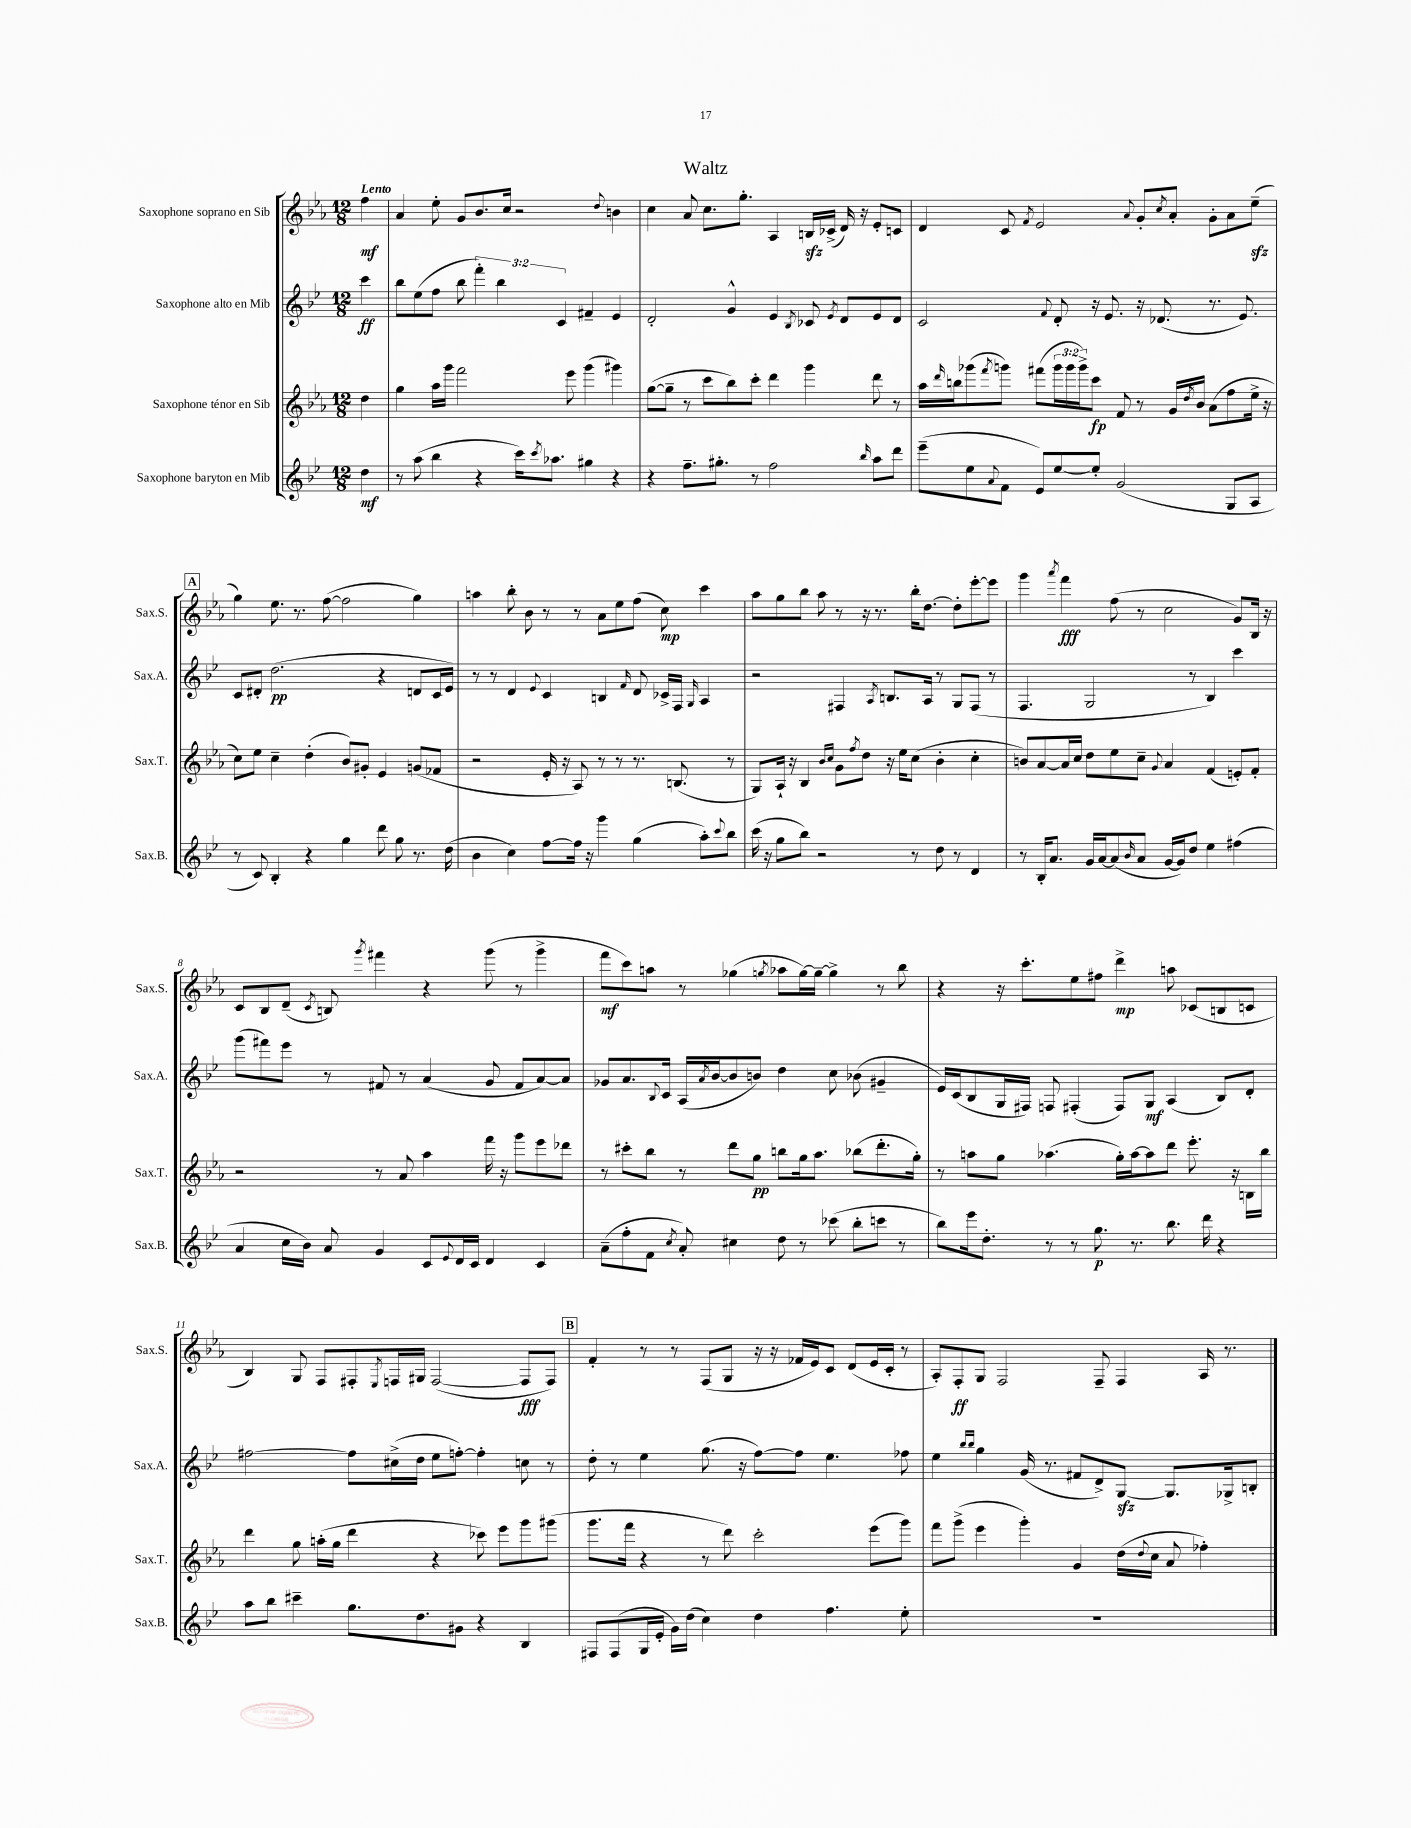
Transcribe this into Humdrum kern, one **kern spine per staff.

**kern	**kern	**kern	**kern
*staff4	*staff3	*staff2	*staff1
*clefG2	*clefG2	*clefG2	*clefG2
*k[b-e-]	*k[b-e-a-]	*k[b-e-]	*k[b-e-a-]
*M12/8	*M12/8	*M12/8	*M12/8
4dd	4dd	4ccc	4ff
=	=	=	=
8r	4gg	8bb-	4a-
(8aa	.	(8ee-	.
4bb-	16aa-	8ff	8ee-'
.	16ggg	.	.
.	2fff	8bb-	8g
4r	.	6fff')	8.b-
.	.	6bb-	.
.	.	.	16cc
16ccc)	.	.	2r
8qccc	.	.	.
8.aa-	.	.	.
.	.	6c	.
.	8eee-	.	.
4gg#	(4ggg	4f#~	.
.	.	.	8qqdd
4r	4ggg#)	4e-	4b
=	=	=	=
4r	([8gg	2d'	4cc
.	8gg~]	.	.
8.ff~	8r	.	8a-
.	8ccc	.	8.cc
8.gg#'	.	.	.
.	8bb-)	4g^^	.
.	.	.	8.gg'
8r	8ccc'	.	.
2ff	4ddd	4e-	4A-
.	.	8qB-	.
.	4ggg	8c-	16B
.	.	.	(16c-^
.	.	8qe-	.
.	.	8d	16d)
.	.	.	16r
16qqbb-	.	.	.
8aa	8ddd	8e-	8e-'
8ddd	8r	8d	8c
=	=	=	=
(8eee-~	16aa-	2c	4d
.	16qqddd	.	.
.	16bb	.	.
8ee-	(8ggg-	.	.
8qqa	8qfff	.	.
8f	8ggg)	.	8c
.	.	.	8qf
8e-)	(8fff#	.	2e-
.	.	8qqf	.
[8ee-	24ggg	8d'	.
.	24ggg	.	.
.	24ggg^)	.	.
8ee-']	8ccc	16r	.
.	.	8.e-	.
(2g	8f	.	.
.	.	.	8qqa-
.	8r	16r	8g'
.	.	(8.d-	.
.	.	.	8qcc
.	16g	.	8a-'
.	8qdd	.	.
.	16b-	.	.
.	(8a-	8.r	8g'
8G	8ff	.	8a-
.	.	8.e-)	.
8A	16ee-^	.	(8ee-~
.	16r	.	.
=	=	=	=
8r	8cc)	8c	4gg)
8c)	8ee-	8d#'	.
4B-'	4cc~	(2.dd	8.ee-
.	.	.	8.r
4r	(4dd'	.	.
.	.	.	([8ff
4gg	8b-)	.	2ff]
.	8g#'	.	.
8ddd	4e-	4r	.
8gg	.	.	.
8.r	(8g	8d	4gg)
.	8f-	16c	.
(16dd	.	16e-)	.
=	=	=	=
4b-	2r	8r	4aa
.	.	8r	.
4cc)	.	4d	8bb-'
.	.	.	8b-
.	.	8qqe-	.
[8ff	16e-'	4c	8r
.	16r	.	.
16ff]	8A-)	.	8r
16r	.	.	.
4ggg	8r	4B	8a-
.	8r	.	8ee-
.	.	16qqf	.
(4gg	8.r	8d	(8ff
.	.	16c-^	8cc)
.	(8.B	16F	.
.	.	16qqG	.
8aa')	.	4A	4ccc
8qqccc	.	.	.
8bb-	8r	.	.
=	=	=	=
(16ccc	8G)	2r	8aa-
16r	.	.	.
8gg	16A-`	.	8gg
.	16r	.	.
8bb-)	4B-	.	8bb-
2r	.	.	8aa-
.	16qqb-	.	.
.	16qqcc	.	.
.	8g	4F#	8r
.	8qff	.	.
.	8dd	.	16r
.	.	.	8.r
.	.	8qA	.
.	16r	8.B	.
.	16ee-	.	.
8r	(8cc	.	16bb-'
.	.	16A	[8.dd
8dd	4b-'	8r	.
8r	.	8G	8dd']
4d	4cc'	(8F#	[8eee-'
.	.	8r	8eee-]
=	=	=	=
8r	8b)	4.F	4ggg
16B-'	[8a-	.	.
8.a	.	.	.
.	.	.	8qaaa-
.	16a-]	.	4fff
.	16cc	.	.
16g	8dd	2G	.
[16a	.	.	.
(8a]	8ee-	.	(8ff
16qqb-	.	.	.
8a	8cc~	.	8r
.	8qqg	.	.
[16g	4a-	.	2cc
16g])	.	.	.
8dd	.	8r	.
4ee-	(4f	4B-)	.
(4ff#	8e')	4ccc	8g)
.	8f'	.	16B-
.	.	.	16r
=	=	=	=
4a	2r	(8ggg	8c
.	.	8fff#)	8B-
16cc	.	8eee-	(8d~
16b-)	.	.	.
.	.	.	8qc
8a	.	8r	8B)
.	.	.	8qggg
4g	8r	8f#	4fff#
.	8a-	8r	.
8c	4aa-	(4a	4r
8qqe-	.	.	.
16d	.	.	.
16c	.	.	.
4d	16fff	8g	(8ggg
.	16r	.	.
.	8ggg	8f#	8r
4c	8eee-	[8a)	4ggg^
.	8ddd-	8a]	.
=	=	=	=
(8a~	8r	8g-	8fff
8ff'	8ccc#'	8.a	8ccc)
8f	8bb-	.	8aa
.	.	8qqB-	.
.	.	16c	.
8qcc	.	.	.
8a')	8r	(16A	8r
.	.	8qa	.
.	.	[16b-	.
4cc#	8ddd	8b-]	(4gg-
.	8gg	8b)	.
.	.	.	8qgg
8dd	8bb	4dd	8aa-
8r	16gg	.	[16gg)
.	8.aa-	.	16gg~_
(8ccc-	.	8cc	4gg^]
8bb-'	(8bb-	(8b-	.
8ccc	8.ddd'	4g#~	8r
8r	.	.	8bb-
.	16gg')	.	.
=	=	=	=
8bb-)	8r	16e-)	4r
.	.	(16c	.
16eee-	8aa	8B-	.
8.dd'	.	.	.
.	8gg	16G	16r
.	.	16F#)	8.ccc'
8r	(4.aa-	8F	.
8r	.	(4F#'	8ee-
8.gg	.	.	8ff#
.	16gg')	8F#)	4ddd^
8.r	[16aa-	.	.
.	8aa-]	8G	.
8.bb-	8ddd	(4A	8aa
.	8.eee-'	.	(8c-
16ddd	.	.	.
4r	.	8B-)	8B
.	16r	.	.
.	16B	8d'	8c
.	16bb-	.	.
=	=	=	=
8aa	4ddd	[2ff#	4B-)
8bb-	.	.	.
4ccc#~	8gg	.	8G
.	(16aa'	.	8F
.	16gg	.	.
8.gg	4ddd	8ff#]	8F#'
.	.	.	8qE-
.	.	(16cc#^	16F
8.dd	.	16dd	16G#
.	4r	8ee-	([2F
8g#	.	[8ff')	.
4r	8ccc-)	4ff']	.
.	8eee-	.	.
4B-	8ggg	8cc	8F]
.	(8ggg#	8r	8F)
=	=	=	=
8F#	8.ggg	8dd'	4f'
(8F#	.	8r	.
.	16fff	.	.
16G	4r	4ee-	8r
16e-'	.	.	.
16g)	.	.	8r
(16dd	.	.	.
4cc)	8r	(8.gg	(8F
.	8ddd)	.	8G
.	.	16r	.
4dd	2ccc'	[8ff)	16r
.	.	.	16r
.	.	8ff]	16f-
.	.	.	16e-)
4.ff	.	4.ee-	8c
.	.	.	(8d
.	(8eee-	.	16e-
.	.	.	16c'
8ee-'	8ggg)	8ff-	8r
=	=	=	=
1.r	8fff	4ee-	8A-')
.	(8ggg^	.	8F'
.	.	16qqbb-	.
.	.	16qqbb-	.
.	4eee-	4gg	8G
.	.	.	2F
.	4ggg')	(16g	.
.	.	8.r	.
.	4g	8f#	.
.	.	8d^)	8F~
.	(16dd	[8G	4F
.	8qqdd	.	.
.	16cc	.	.
.	8a-	8.G]	.
.	4ff-')	.	16A-
.	.	16G-^	8.r
.	.	8B'	.
==	==	==	==
*-	*-	*-	*-
